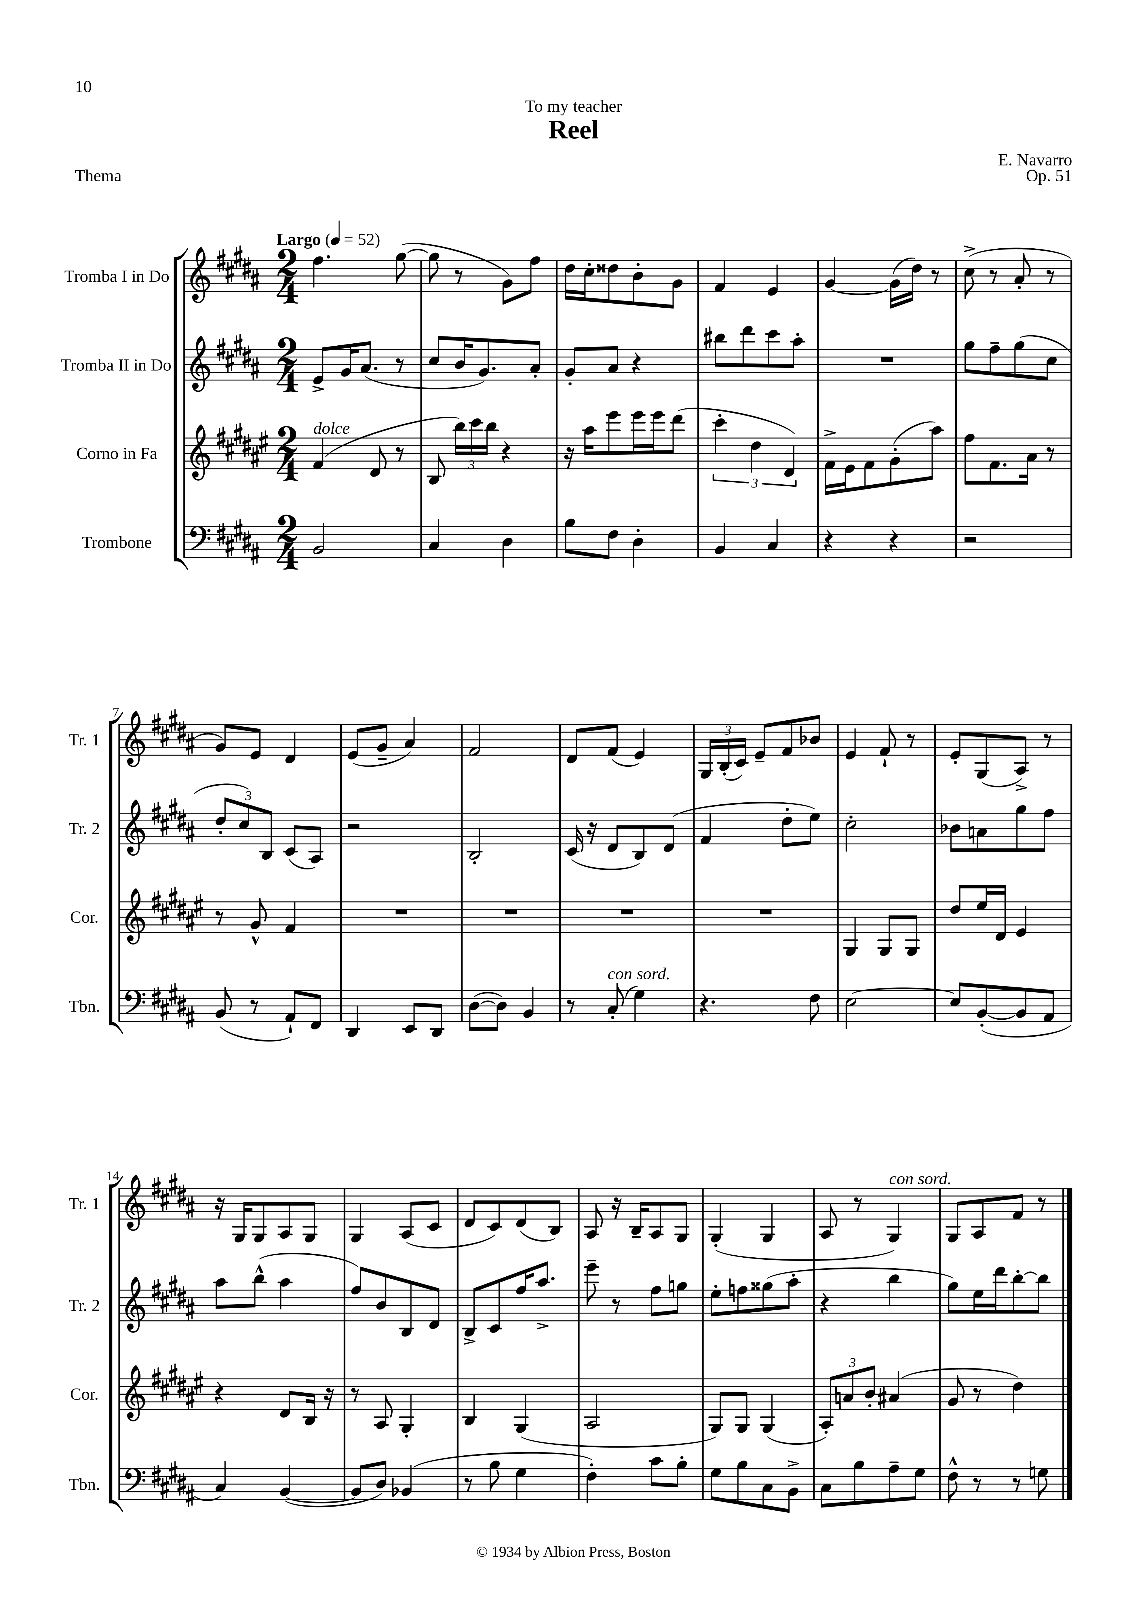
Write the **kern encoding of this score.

**kern	**kern	**kern	**kern
*part4	*part3	*part2	*part1
*staff4	*staff3	*staff2	*staff1
*I"Trombone	*I"Corno in Fa	*I"Tromba II in Do	*I"Tromba I in Do
*I'Tbn.	*I'Cor.	*I'Tr. 2	*I'Tr. 1
*clefF4	*clefG2	*clefG2	*clefG2
*k[f#c#g#d#a#]	*k[f#c#g#d#a#e#]	*k[f#c#g#d#a#]	*k[f#c#g#d#a#]
*M2/4	*M2/4	*M2/4	*M2/4
*MM52	*MM52	*MM52	*MM52
=1	=1	=1	=1
!	!	!	!LO:TX:a:B:t=Largo
!	!LO:TX:a:i:t=dolce	!	!
2BB/	(4f#/	8e^/L	4.ff#\
.	.	16g#/K	.
.	.	(8.a#/J	.
.	8d#/	.	.
.	8r	8r	([8gg#\
=2	=2	=2	=2
4C#/	8B/	8cc#/L	8gg#\]
.	24bb\LL)	16b/K	8r
.	24ccc#\	.	.
.	.	8.g#/)	.
.	24bb\JJ	.	.
4D#\	4r	.	8g#\L)
.	.	8a#'/J	8ff#\J
=3	=3	=3	=3
8B\L	16r	8g#'/L	16dd#\LL
.	16aa#\KL	.	16cc#'\J
8F#\J	8eee#\	8a#/J	8dd##X\
4D#'\	16eee#\L	4r	8b'\
.	16eee#\J	.	.
.	(8ddd#\J	.	8g#\J
=4	=4	=4	=4
4BB/	6ccc#'\	8bb#X\L	4f#/
.	.	8ddd#\	.
.	6dd#\	.	.
4C#/	.	8ccc#\	4e/
.	6d#/)	.	.
.	.	8aa#'\J	.
=5	=5	=5	=5
4r	16f#^\LL	2r	[4g#/
.	16e#\J	.	.
.	8f#\	.	.
4r	(8g#'\	.	(16g#\LL]
.	.	.	16dd#\JJ)
.	8aa#\J)	.	8r
=6	=6	=6	=6
2r	8ff#\L	8gg#\L	(8cc#^\
.	8.f#\	8ff#~\	8r
.	.	(8gg#\	8a#'/
.	16a#\Jk	.	.
.	8r	8cc#\J	8r
!!LO:LB:g=z
=7	=7	=7	=7
(8BB/	8r	12dd#'/L	8g#/L)
.	.	12cc#/)	.
8r	8g#^^/	.	8e/J
.	.	12B/J	.
8AA#`/L)	4f#/	(8c#/L	4d#/
8FF#/J	.	8A#/J)	.
=8	=8	=8	=8
4DD#/	2r	2r	(8e/L
.	.	.	8g#~/J
8EE/L	.	.	4a#/)
8DD#/J	.	.	.
=9	=9	=9	=9
([8D#\L	2r	2B'/	2f#/
8D#\J])	.	.	.
4BB/	.	.	.
=10	=10	=10	=10
8r	2r	(16c#/	8d#/L
.	.	16r	.
!LO:TX:a:i:t=con sord.	!	!	!
(8C#'/	.	8d#/L	(8f#/J
4G#\)	.	8B/)	4e/)
.	.	(8d#/J	.
=11	=11	=11	=11
4.r	2r	4f#/	24G#/LL
.	.	.	(24B'/
.	.	.	24c#/JJ)
.	.	.	8e~/L
.	.	8dd#'\L	8f#/
8F#\	.	8ee\J)	8b-X/J
=12	=12	=12	=12
[2E\	4G#/	2cc#'\	4e/
.	8G#/L	.	8f#`/
.	8G#/J	.	8r
=13	=13	=13	=13
8E/L]	8dd#/L	8b-X\L	8e'/L
([8BB'/	16ee#/L	8an\	(8G#/
.	16d#/JJ	.	.
8BB/]	4e#/	8gg#\	8A#^/J)
8AA#/J	.	8ff#\J	8r
!!LO:LB:g=z
=14	=14	=14	=14
4C#/)	4r	8aa#\L	16r
.	.	.	16G#/KL
.	.	(8bb^^\J	8G#/
([4BB/	8d#/L	4aa#\	8A#/
.	16B/Jk	.	8G#/J
.	16r	.	.
=15	=15	=15	=15
8BB/L]	8r	8ff#/L)	4G#/
8D#/J)	8A#/	8b/	.
(4BB-X/	4G#'/	8B/	(8A#/L
.	.	8d#/J	8c#/J
=16	=16	=16	=16
8r	4B/	8B^/L	8d#/L
8B\	.	8c#/	8c#/)
4G#\	(4G#/	16ff#/K	(8d#/
.	.	8.aa#^/J	.
.	.	.	8B/J)
=17	=17	=17	=17
4F#'\)	2A#/	8eee~\	8A#/
.	.	8r	16r
.	.	.	16B~/KL
8c#\L	.	8ff#\L	8A#/
8B'\J	.	8ggn\J	8G#/J
=18	=18	=18	=18
8G#\L	8G#/L)	8ee'\L	(4G#'/
8B\	8G#/J	8ffn\	.
8C#\	(4G#/	(8gg##X\	4G#/
8BB^\J	.	8aa#'\J	.
=19	=19	=19	=19
8C#\L	12A#'/L)	4r	8A#/
.	12an/	.	.
8B\	.	.	8r
.	12b'/J	.	.
!	!	!	!LO:TX:a:i:t=con sord.
8A#~\	(4a#X/	4bb\	4G#/)
8G#\J	.	.	.
=20	=20	=20	=20
8F#^^\	8g#/	8gg#\L)	8G#/L
8r	8r	16ee\L	8A#/
.	.	16ddd#\J	.
8r	4dd#\)	[8bb'\	8f#/J
8Gn\	.	8bb\J]	8r
==	==	==	==
*-	*-	*-	*-
